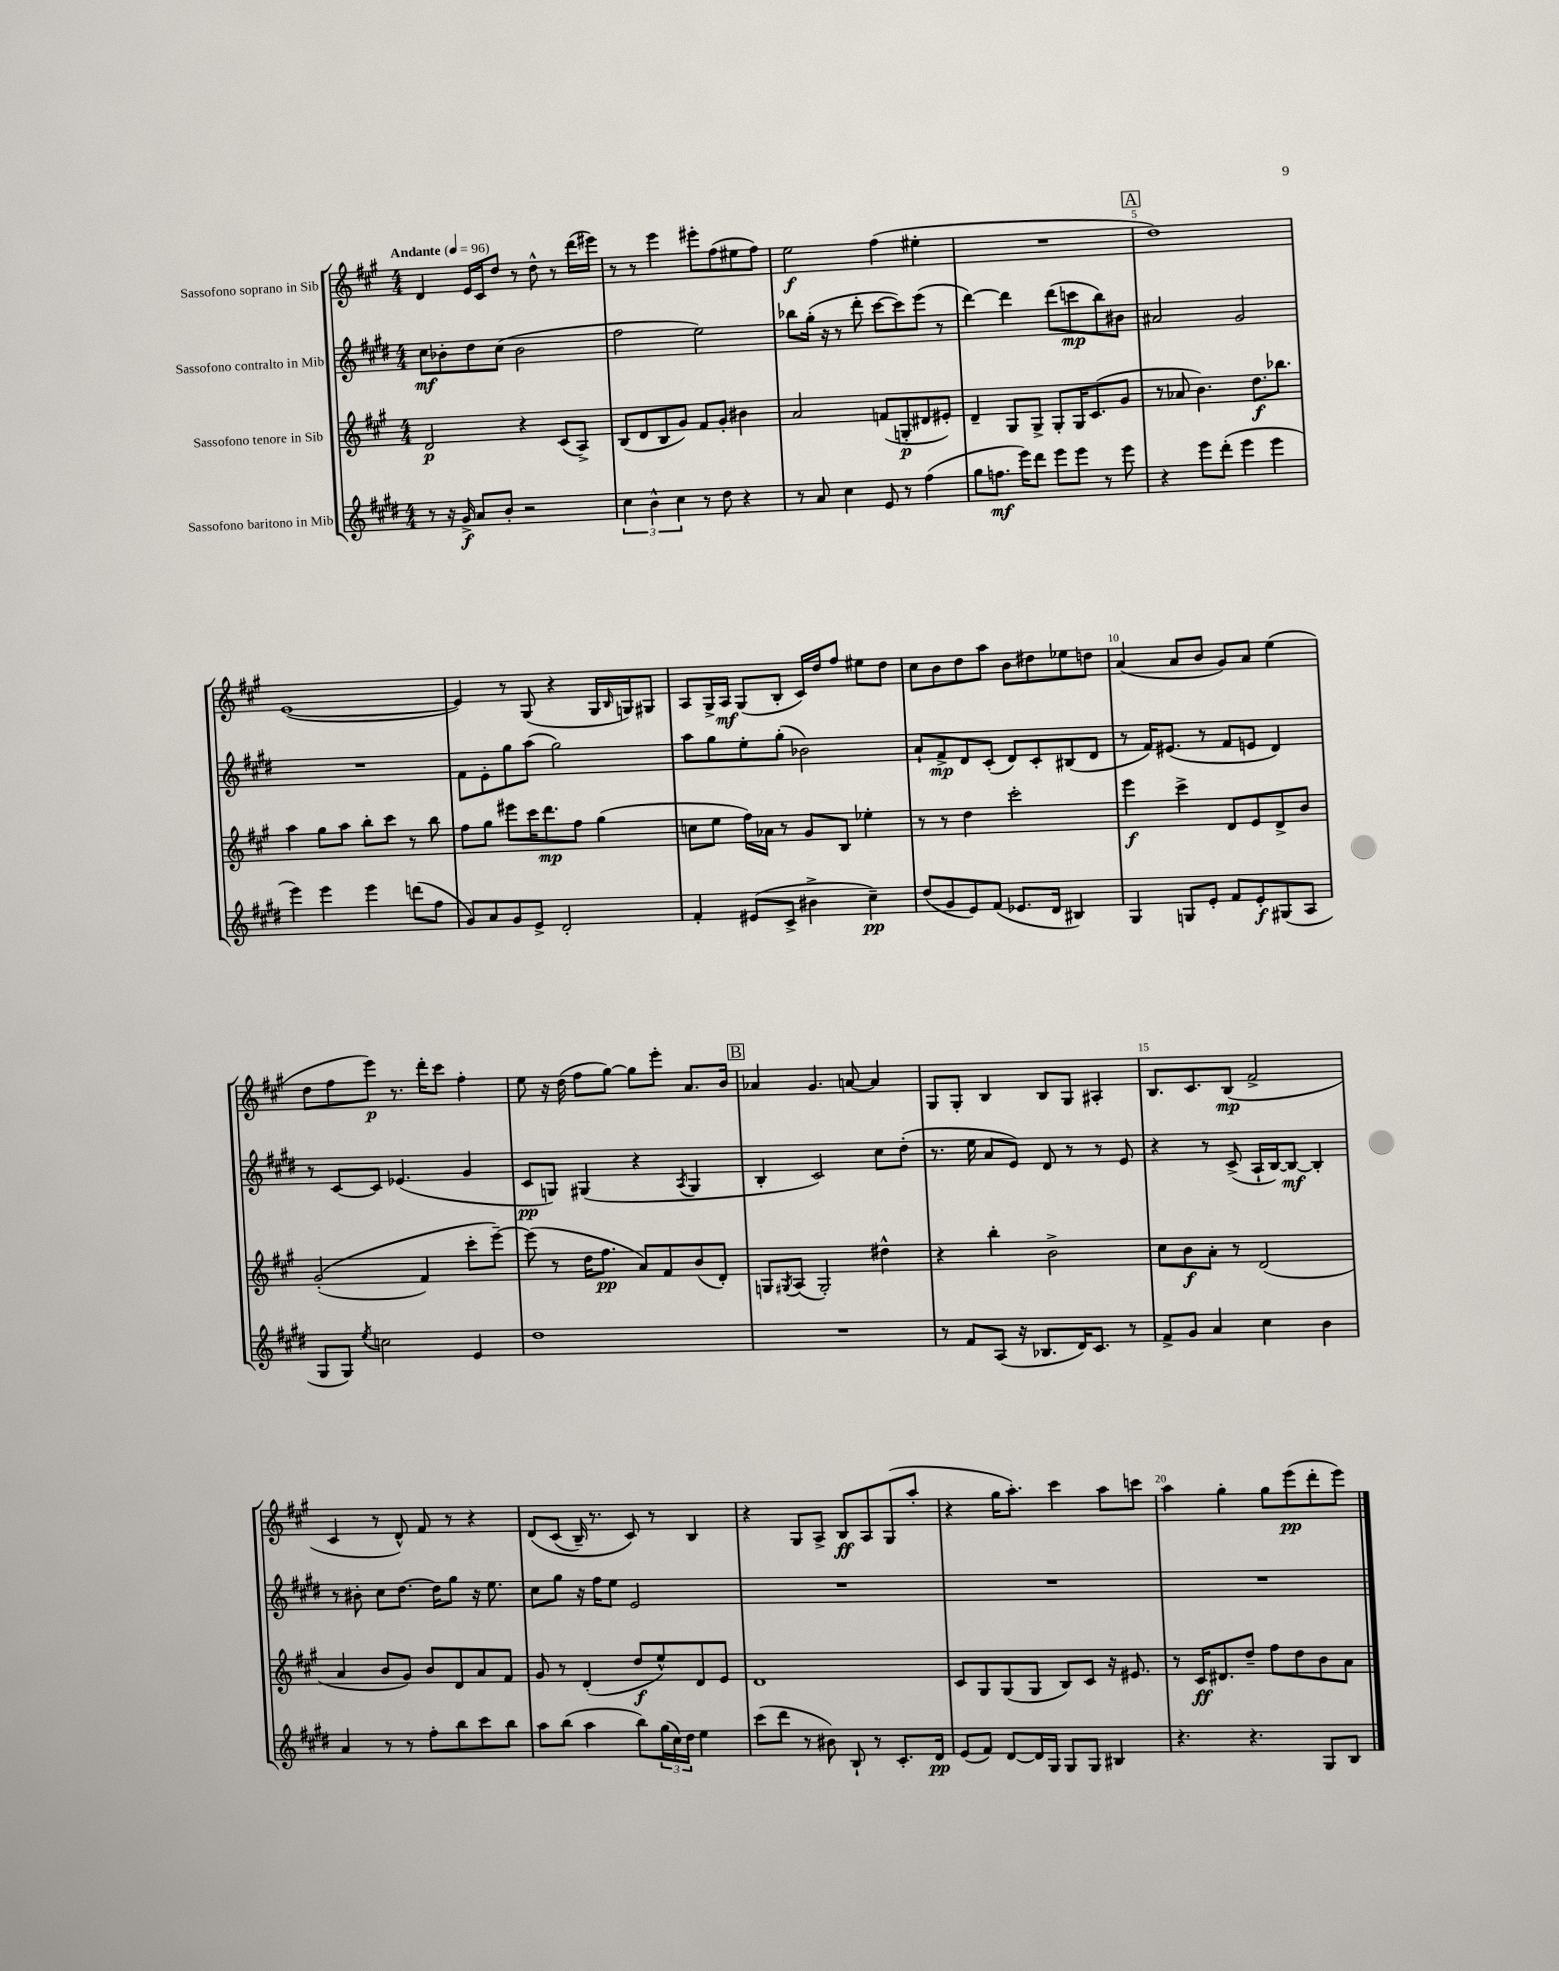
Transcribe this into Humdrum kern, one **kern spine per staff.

**kern	**kern	**kern	**kern
*staff4	*staff3	*staff2	*staff1
*clefG2	*clefG2	*clefG2	*clefG2
*k[f#c#g#d#]	*k[f#c#g#]	*k[f#c#g#d#]	*k[f#c#g#]
*M4/4	*M4/4	*M4/4	*M4/4
*MM96	*MM96	*MM96	*MM96
8r	2d	8cc#	4d
16r	.	8b-'	.
16g#^	.	.	.
8a	.	8dd#	16e
.	.	.	16c#
8b'	.	(8cc#	8dd
2r	4r	2b-	8r
.	.	.	8dd^^
.	(8c#	.	8r
.	8A^)	.	(16ddd
.	.	.	16eee#)
=	=	=	=
6cc#	(8B	2ff#	8r
.	8d	.	8r
6b^^	.	.	.
.	8B	.	4eee
6cc#	.	.	.
.	8g#)	.	.
8r	8f#	2ee)	8eee#'
8dd#	8g#'	.	(8ff#
4r	4b#	.	8ee#
.	.	.	8ff#)
=	=	=	=
8r	2a	8bb-	2ee
8a	.	(16gg#'	.
.	.	16r	.
4cc#	.	8r	.
.	.	8ddd#'	.
8e	(8f	[8ccc#	(4ff#
8r	8G'	8ccc#])	.
(4ff#	8d#	(8eee	4ee#'
.	8e#')	8r	.
=	=	=	=
8gg#	4d~	[4ddd#)	1r
8.ff	.	.	.
.	8G#	4ddd#]	.
16eee)	.	.	.
8ddd#	8G#^	.	.
8eee	8G#'	(8ddd#	.
8eee	16G#	8ccc	.
.	(8.c#	.	.
8r	.	8bb)	.
8eee	8g#	8b#	.
=	=	=	=
4r	8r	2a#	1dd)
.	8a-	.	.
8eee	4.b)	.	.
(8ddd#'	.	.	.
4eee	.	2g#	.
.	8.dd	.	.
4eee	.	.	.
.	8.bb-	.	.
=	=	=	=
4eee)	4aa	1r	([1e
4eee	8gg#	.	.
.	8aa	.	.
4eee	8bb'	.	.
.	8ccc#	.	.
(8ddd	8r	.	.
8ff#	8bb	.	.
=	=	=	=
8g#)	8ff#	8f#	4e])
8a	8gg#	8e'	.
8g#	8eee#	8gg#	8r
8e^	16ccc#	(8aa	(8G#
.	8.ddd	.	.
2d#'	.	2gg#)	4r
.	8ff#	.	.
.	(4gg#	.	16G#
.	.	.	16qqB
.	.	.	16G)
.	.	.	8G#
=	=	=	=
4f#'	8cc	8aa	8A
.	8ee	8gg#	16G#^
.	.	.	16A
(8e#	16ff#)	8ee'	(8G#
.	16a-	.	.
8c#^	8r	(8gg#'	8B'
4b#^	8g#	2b-)	16c#)
.	.	.	16dd
.	8B	.	8ff#
4cc#~)	4ee-'	.	8ee#
.	.	.	8dd
=	=	=	=
(8dd#	8r	8a`	8cc#
8g#	8r	8f#^	8b
8e)	4dd	8d#	8dd
(8f#	.	(8c#'	8aa
8.e-	2ccc#'	8d#)	8b
.	.	8c#'	8dd#
16d#	.	.	.
4B#)	.	(8B#	8ee-
.	.	8d#	8dd
=	=	=	=
4G#	4eee	8r	(4a
.	.	16f#)	.
.	.	(8.e#	.
8G	4ccc#^	.	8a
8e'	.	8r	8b
8f#	8d	8f#	8g#)
8e'	8e	8e	8a
(8G#	8d^	4d#)	(4ee
8A	8b	.	.
=	=	=	=
8G#	&((2g#'	8r	8dd
8G#)	.	[8c#	8ff#
8qee	.	.	.
2cc	.	8c#]	8eee)
.	.	(4.e-	8.r
.	4f#)	.	.
.	.	.	16ddd'
.	.	.	8ccc#
4e	8ccc#'	4g#	4ff#'
.	[8eee~&)	.	.
=	=	=	=
1dd#	(8eee]	8c#	8ee
.	8r	8G)	16r
.	.	.	(16dd
.	16dd	(4G#	8ff#
.	8.ff#	.	.
.	.	.	[8gg#)
.	8a)	4r	8gg#]
.	8f#	.	8eee'
.	.	8qA	.
.	(8b	4G#	8.a
.	8d')	.	.
.	.	.	16b
=	=	=	=
1r	8G	4B'	4a-
.	8qG#	.	.
.	(8A	.	.
.	2G#')	2c#)	4.g#
.	.	.	[8a
.	4dd#^^	8cc#	4a]
.	.	(8dd#'	.
=	=	=	=
8r	4r	8.r	8G#
8f#	.	.	8G#'
.	.	16ee	.
(8A	4bb'	8a	4B
16r	.	8e)	.
8.B-	.	.	.
.	2b^	8d#	8B
16d#)	.	8r	8G#
8.c#	.	.	.
.	.	8r	4A#'
8r	.	8e	.
=	=	=	=
8f#^	8cc#	4r	8.B
8g#	8b	.	.
.	.	.	8.c#
4a	8a'	8r	.
.	8r	(8c#^	(8B
4cc#	(2d	16A`	2f#^
.	.	[16B)	.
.	.	8B_	.
4b	.	4B']	.
=	=	=	=
4a	4a	8r	4c#
.	.	8b#'	.
8r	8b	8cc#	8r
8r	8g#)	[8.dd#	8d^^)
8ff#'	8b	.	8f#
.	.	16dd#]	.
8bb	8d	8gg#	8r
8ccc#	8a	16r	4r
.	.	8.ee	.
8bb	8f#	.	.
=	=	=	=
8aa	8g#	8cc#	&(8d
(8bb	8r	8gg#	(8c#
4aa	(4d'	16r	16B~)
.	.	16ff#	8.r
.	.	8ee	.
8bb)	8dd	2e	8c#&)
(24gg#	8ee^^)	.	8r
24cc#)	.	.	.
24dd#	.	.	.
4ee	8d	.	4B
.	8e	.	.
=	=	=	=
(8ccc#	1d	1r	4r
8ddd#	.	.	.
8r	.	.	8G#
8b#)	.	.	8A^
8B`	.	.	8B
8r	.	.	8A
8.c#'	.	.	(8G#
.	.	.	8aa'
16d#	.	.	.
=	=	=	=
(8e	8c#	1r	4r
8f#)	8G#	.	.
[8d#	(8G#	.	16gg#
.	.	.	8.aa')
16d#]	8G#	.	.
16G#	.	.	.
8G#	8B)	.	4ccc#
8G#	8c#	.	.
4B#	16r	.	8aa
.	8.e#	.	.
.	.	.	8ccc
=	=	=	=
4.r	8r	1r	4aa
.	16c#	.	.
.	8.d#	.	.
.	.	.	4gg#'
4.r	8dd~	.	.
.	8ff#	.	8gg#
.	8dd	.	(8eee
8G#	8b	.	8ddd'
8B	8a	.	8eee)
==	==	==	==
*-	*-	*-	*-
